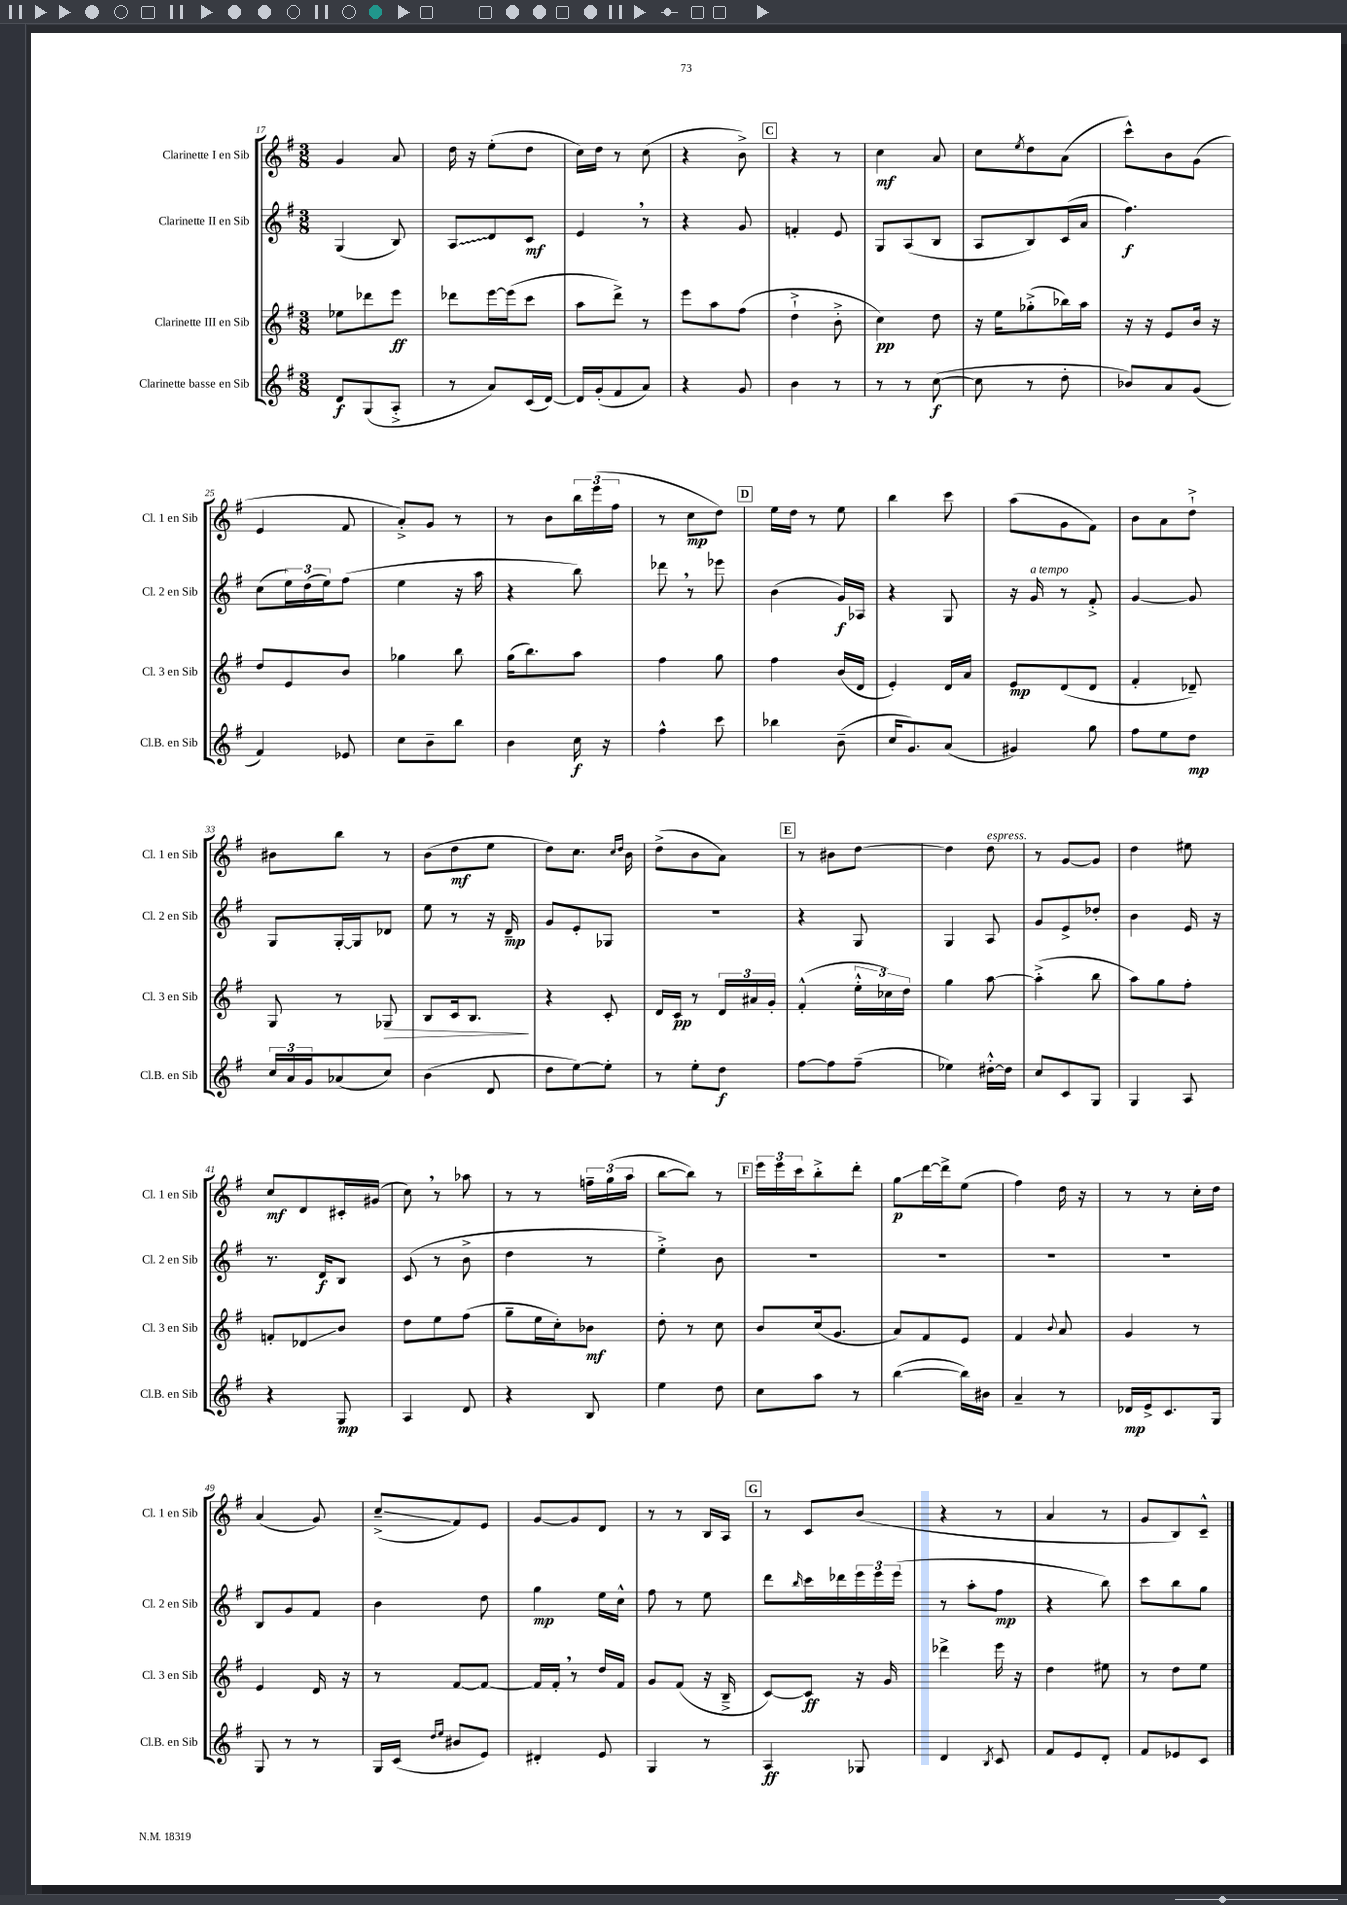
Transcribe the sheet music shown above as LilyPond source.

<<
\new StaffGroup <<
\new Staff = "s0" \with { instrumentName = "Clarinette I en Sib" shortInstrumentName = "Cl. 1 en Sib" } {
    \clef treble \key g \major \numericTimeSignature \time 3/8
    g'4 a'8 |
    d''16 r16 e''8-.( d''8 |
    c''16) d''16 r8 c''8( |
    r4 b'8->) |
    \mark \markup { \box "C" } r4 r8 |
    c''4\mf a'8 |
    c''8 \acciaccatura { e''8 } d''8 a'8( |
    c'''8-^) b'8 g'8( |
    e'4 fis'8 |
    a'8-.->) g'8 r8 |
    r8 b'8 \tuplet 3/2 { b''16 e'''16( fis''16 } |
    r8 c''8\mp d''8) |
    \mark \markup { \box "D" } e''16 d''16 r8 e''8 |
    b''4 c'''8 |
    a''8( g'8 fis'8) |
    b'8 a'8 d''8-!-> |
    bis'8 b''8 r8 |
    b'8( d''8\mf e''8 |
    d''8) c''8. \grace { c''16 d''16 } b'16 |
    d''8->( b'8 a'8) |
    \mark \markup { \box "E" } r8 bis'8 d''8~ |
    d''4 d''8^\markup { \italic "espress." } |
    r8 g'8~ g'8 |
    d''4 eis''8 |
    c''8\mf d'8 cis'16-. gis'16( |
    c''8) \breathe r8 aes''8 |
    r8 r8 \tuplet 3/2 { f''16-- g''16( a''16 } |
    b''8~ b''8) r8 |
    \mark \markup { \box "F" } \tuplet 3/2 { e'''16 e'''16 c'''16 } b''8-.-> d'''8-. |
    g''8\glissando\p d'''16~ d'''16-> e''8( |
    fis''4) d''16 r16 |
    r8 r8 c''16-. d''16 |
    a'4( g'8) |
    c''8--->\glissando( fis'8) e'8 |
    g'8~ g'8 d'8 |
    r8 r8 b16 a16 |
    \mark \markup { \box "G" } r8 c'8 b'8( |
    r4 r8 |
    a'4 r8 |
    g'8 b8) c'8---^ \bar "|." |
}
\new Staff = "s1" \with { instrumentName = "Clarinette II en Sib" shortInstrumentName = "Cl. 2 en Sib" } {
    \clef treble \key g \major \numericTimeSignature \time 3/8
    g4( b8) |
    \once \override Glissando.style = #'zigzag a8\glissando d'8 c'8\mf |
    e'4 \breathe r8 |
    r4 g'8 |
    \mark \markup { \box "C" } f'4-. e'8 |
    g8 a8( b8 |
    a8 b8) c'16( a'16 |
    fis''4.\f) |
    c''8( \tuplet 3/2 { e''16) d''16( e''16) } fis''8( |
    e''4 r16 a''16 |
    r4 b''8) |
    des'''8 \breathe r8 ees'''8 |
    \mark \markup { \box "D" } b'4( g'16\f) aes16 |
    r4 g8 |
    r16 g'16^\markup { \italic "a tempo" } r8 fis'8-.-> |
    g'4~ g'8 |
    g8 g16~-. g16 des'8 |
    e''8 r8 r16 d'16--\mp |
    g'8 e'8-. ges8 |
    R4. |
    \mark \markup { \box "E" } r4 g8 |
    g4 a8 |
    g'8 e'8-> des''8-. |
    b'4 e'16 r16 |
    r8. d'16\f b8 |
    c'8( r8 b'8-> |
    d''4 r8 |
    e''4-.->) b'8 |
    \mark \markup { \box "F" } R4. |
    R4. |
    R4. |
    R4. |
    b8 g'8 fis'8 |
    b'4 d''8 |
    g''4\mp e''16 c''16-^ |
    fis''8 r8 e''8 |
    \mark \markup { \box "G" } d'''8 \grace { b''16 } c'''16 des'''16 \tuplet 3/2 { e'''16 e'''16 e'''16( } |
    r8 a''8-. fis''8\mp |
    r4 b''8) |
    c'''8 b''8 g''8 \bar "|." |
}
\new Staff = "s2" \with { instrumentName = "Clarinette III en Sib" shortInstrumentName = "Cl. 3 en Sib" } {
    \clef treble \key g \major \numericTimeSignature \time 3/8
    ees''8 des'''8 e'''8\ff |
    des'''8 e'''16~ e'''16( c'''8 |
    a''8 d'''8->) r8 |
    e'''8 a''8 fis''8( |
    \mark \markup { \box "C" } d''4-!-> b'8-.-> |
    c''4\pp) d''8 |
    r16 e''16 ges''8-.->( bes''16) a''16 |
    r16 r16 e'8 b'16 r16 |
    d''8 e'8 b'8 |
    ges''4 b''8 |
    g''16( b''8.) a''8 |
    fis''4 g''8 |
    \mark \markup { \box "D" } fis''4 b'16( d'16 |
    e'4-.) d'16 a'16 |
    e'8\mp d'8( d'8 |
    fis'4-. des'8--) |
    g8 r8 ges8\> |
    b8 c'16 b8.\! |
    r4 c'8-. |
    d'16 c'16\pp r8 \tuplet 3/2 { d'16 ais'16 g'16-. } |
    \mark \markup { \box "E" } fis'4-.-^( \tuplet 3/2 { e''16-.-^ ces''16) d''16 } |
    g''4 a''8~ |
    a''4-.->( b''8 |
    a''8) g''8 fis''8-. |
    f'8-. des'8\glissando b'8 |
    d''8 e''8 fis''8( |
    g''8-- e''16 c''16-.) bes'8\mf |
    d''8-. r8 c''8 |
    \mark \markup { \box "F" } b'8 c''16( g'8. |
    a'8) fis'8 e'8 |
    fis'4 \appoggiatura { b'8 } a'8 |
    g'4 r8 |
    e'4 d'16 r16 |
    r8 fis'8~ fis'8~ |
    fis'16 fis'16-. \breathe r8 d''16 fis'16 |
    g'8 fis'8( r16 b16---> |
    \mark \markup { \box "G" } c'8~) c'8\ff r16 g'16 |
    des'''4-> e'''16 r16 |
    d''4 eis''8 |
    r8 d''8 e''8 \bar "|." |
}
\new Staff = "s3" \with { instrumentName = "Clarinette basse en Sib" shortInstrumentName = "Cl.B. en Sib" } {
    \clef treble \key g \major \numericTimeSignature \time 3/8
    d'8\f g8( a8-.-> |
    r8 a'8) c'16( d'16~) |
    d'16 g'16-.( fis'8 a'8) |
    r4 g'8 |
    \mark \markup { \box "C" } b'4 r8 |
    r8 r8 c''8~\f( |
    c''8 r8 d''8-. |
    bes'8) a'8 g'8( |
    fis'4) ees'8 |
    c''8 b'8-- b''8 |
    b'4 c''16\f r16 |
    fis''4-^ c'''8 |
    \mark \markup { \box "D" } bes''4 b'8--( |
    c''16 g'8.) a'8( |
    gis'4) g''8 |
    fis''8 e''8 d''8\mp |
    \tuplet 3/2 { c''16 a'16 g'16 } aes'8( c''8) |
    b'4( d'8 |
    d''8 e''8~) e''8-. |
    r8 e''8-. d''8\f |
    \mark \markup { \box "E" } fis''8~ fis''8 fis''8--( |
    ees''4) dis''16~-.-^ dis''16 |
    c''8 c'8 g8 |
    g4 a8 |
    r4 g8\mp |
    a4 d'8 |
    r4 b8 |
    e''4 d''8 |
    \mark \markup { \box "F" } c''8 a''8 r8 |
    b''4~( b''16) bis'16 |
    a'4-- r8 |
    des'16\mp e'16-> c'8. g16 |
    g8 r8 r8 |
    g16 c'16( \grace { d''16 e''16 } bis'8 e'8) |
    dis'4-. e'8 |
    g4 r8 |
    \mark \markup { \box "G" } a4\ff ges8 |
    d'4 \acciaccatura { b8 } c'8 |
    fis'8 e'8 d'8-. |
    fis'8 ees'8 c'8 \bar "|." |
}
>>
>>
\layout { \context { \Score currentBarNumber = #17 } }
